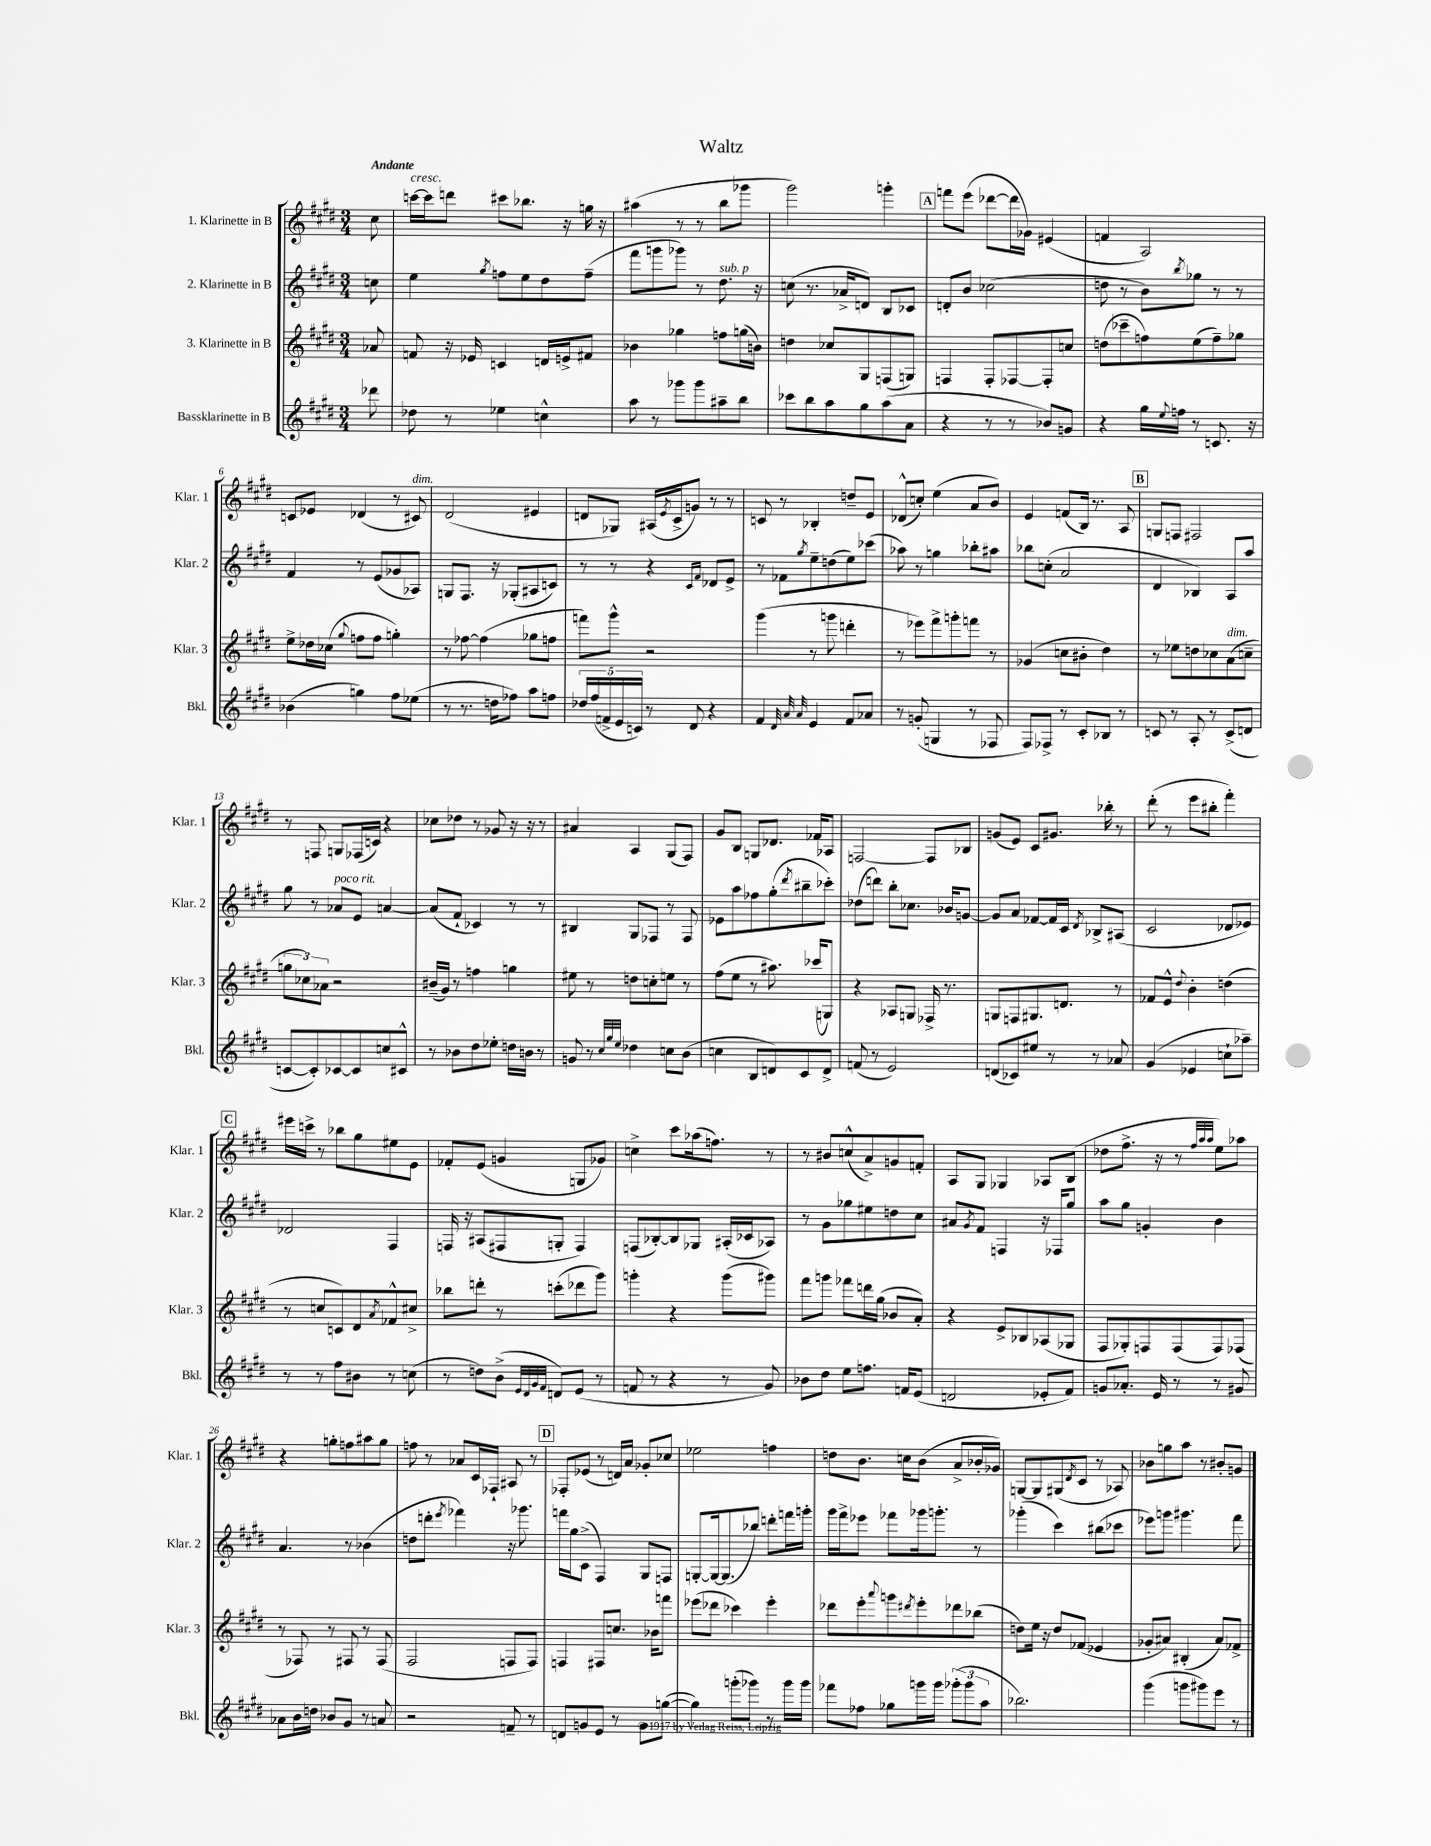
\header { title = "Waltz" }
<<
\new StaffGroup <<
\new Staff = "s0" \with { instrumentName = "1. Klarinette in B" shortInstrumentName = "Klar. 1" } {
    \clef treble \key e \major \numericTimeSignature \time 3/4 \partial 8 \tempo "Andante"
    cis''8 |
    c'''16~^\markup { \italic "cresc." } c'''16 d'''8 cis'''8 bes''8. r16 g''16 r16 |
    ais''4( r8 r8 b''8 ges'''8 |
    gis'''2) g'''4-. |
    \mark \markup { \box "A" } f'''8 e'''8( des'''8~ des'''16 ges'16) eis'4( |
    f'4 a2) |
    c'8 ees'8 des'4( r8 cis'8^\markup { \italic "dim." }) |
    dis'2( eis'4 |
    d'8 ges8) ais16( \acciaccatura { e'8 } cis'16-> g'8) r8 r8 |
    c'8 r8 bes4-. d''8-- e'8 |
    des'8-^( c''8-.) e''4( a'8 b'8) |
    e'4 f'8( b16) r8. a8 |
    \mark \markup { \box "B" } g8 f8 fis2 |
    r8 f8 g8 fes16( c'16) r4 |
    ces''8 des''8 r8 ges'8 r16 r16 r8 |
    ais'4 a4 gis8( fis8) |
    gis'8 b8 g8 des'8. fes'16 aes8 |
    f2~ f8 bes8 |
    g'8( e'8) cis'8 gis'8. bes''16-. r8 |
    dis'''8-.( r8 e'''8 bis''8-. fis'''4-.) |
    \mark \markup { \box "C" } eis'''16 c'''16-> r8 bes''8 gis''8 eis''8 e'8 |
    fes'8-. e'8( g'4 g8 ges'8) |
    c''4-> cis'''8 aes''16( f''8.) r8 |
    r8 bis'8 c''8-^( a'8->) g'8 f'8-. |
    a8 gis8 ges4 aes8 b8( |
    des''8 fis''8.-> r16 r8 \grace { fis''32 a''32 a''32 } e''8) aes''8 |
    r4 g''8-. f''8 ais''8 g''8 |
    f''8 r8 aes'8 cis'16 fes16-! ais8 r8 |
    \mark \markup { \box "D" } fes8-. ees'8( r8 d'16) a'16 ges'8-. ces''8 |
    ees''2 f''4 |
    d''8 b'8. c''16 b'8( a'8-> bes'16-. ges'16) |
    g8~ g8 gis8( \acciaccatura { dis'8 } cis'8 r8 aes8) |
    bes'8 g''8 a''8 r8 bis'8-. g'8 \bar "|." |
}
\new Staff = "s1" \with { instrumentName = "2. Klarinette in B" shortInstrumentName = "Klar. 2" } {
    \clef treble \key e \major \numericTimeSignature \time 3/4 \partial 8
    c''8 |
    e''4 \acciaccatura { gis''8 } f''8 e''8 dis''8 f''8--( |
    fis'''8 g'''8 ges'''8) r8 dis''8.^\markup { \italic "sub. p" } r16 |
    c''8( r8. aes'16-> d'8) b8 ces'8 |
    \mark \markup { \box "A" } d'8-. b'8 ces''2( |
    d''8 r8 b'8) \acciaccatura { b''8 } ges''8 r8 r8 |
    fis'4 r8 e'8( ges'8 aes8) |
    g8 fis8. r16 ges8-.( ais8 c'8) |
    r8 r8 r4 \grace { cis'16 fis'16 } des'8 e'8-> |
    r8 fes'8 \acciaccatura { gis''8 } e''8-- d''8( e''8) ces'''8( |
    aes''8) r8 g''4 bes''8-. ais''8 |
    bes''8 c''8-.( a'2 |
    \mark \markup { \box "B" } dis'4 bes4) a8 a''8 |
    gis''8 r8 aes'8^\markup { \italic "poco rit." } e'8 a'4~ |
    a'8( fis'8-! ces'4) r8 r8 |
    bis4 gis8 fes8 r8 fes8 |
    ees'8 a''8 fes''8 gis''8-.( \acciaccatura { dis'''8 } bis''8-- ces'''8-.) |
    des''8( d'''8) b''8-. ces''8. bes'16 g'8~ |
    g'8 a'8 fes'8~ fes'16 cis'16 \acciaccatura { dis'8 } bes8-> ais8( |
    cis'2 des'8 ees'8) |
    \mark \markup { \box "C" } des'2 fis4 |
    f16 r16 ais8( fis8 g8-. fis4) |
    f8( bes8~-.) bes8 ges8 ais16-.( ces'16 aes8) |
    r8 gis'8 ges''8 eis''8 d''8 cis''8 |
    ais'8 \acciaccatura { gis'8 } fis'8 f4 r16 fes16 gis''8 |
    a''8 gis''8 g'4-. b'4 |
    a'4. r8 bes'4( |
    d''8 d'''8-. \acciaccatura { e'''8 } fes'''4) r16 ges'''8. |
    \mark \markup { \box "D" } f'''16 gis''16 cis'8->( fis4) gis8 f8 |
    g8~-. g16~ g8.( bes''8) d'''8-. f'''16 g'''16-. |
    gis'''16 fis'''16-> ees'''8 fes'''8 ges'''16 g'''8.-. r8 |
    ges'''4-.( cis'''4) bis''8( ces'''8 |
    ees'''8) g'''8 gis'''4. fis'''8 \bar "|." |
}
\new Staff = "s2" \with { instrumentName = "3. Klarinette in B" shortInstrumentName = "Klar. 3" } {
    \clef treble \key e \major \numericTimeSignature \time 3/4 \partial 8
    aes'8 |
    f'8 r16 ees'16 c'4 d'16 e'16-> fis'8 |
    bes'4 ges''4 f''8 g''16( b'16) |
    d''4 ces''8 gis8 f8( g8) |
    \mark \markup { \box "A" } f4 f8-. fes8~ fes8-. c''8 |
    d''8( ces'''8-- f''8) e''8( f''8--) ges''8 |
    e''8-> des''16 ces''16( \appoggiatura { gis''8 } f''8 f''8 g''4-.) |
    r8 fes''8~ fes''4( ges''8 f''8 |
    f'''8) gis'''8-^ r2 |
    gis'''4( r8 g'''8 d'''4-. |
    r8 ees'''8) fis'''8-> g'''8-. f'''8 r8 |
    ges'4( c''8 bis'8-. dis''4) |
    \mark \markup { \box "B" } r8 ees''8 d''8 ces''8 a'8^\markup { \italic "dim." }( c''8-- |
    \tuplet 3/2 { g''8 ces''8) aes'8 } r2 |
    bis'16--( gis'16) r8 f''4 g''4 |
    eis''8 r8 d''8 c''8-. e''8 r8 |
    fis''8( e''8 r8 ais''8.) ces'''16( g8) |
    r4 aes8 g8 fes16-> r8. |
    g8 f8 gis8. d'8. r8 |
    fes'8 e'8-^ \appoggiatura { dis''8 } b'4-. d''4( |
    \mark \markup { \box "C" } r8 c''8 c'8) dis'8 \acciaccatura { a'8 } fes'8-^ cis''8-> |
    bes''8 d'''8-. r8 c'''8-.( des'''8 gis'''8) |
    g'''4-. r4 g'''8( gis'''8) |
    fis'''8 g'''8 fes'''8 d'''16 gis''16( bes'8 a'8-.) |
    r4 e'8-> bes8 aes8( ges8 |
    fis8 ges8-.) f8 f8( f8) fes8( |
    r8 fes8) r8 fis8 r8 fis8( |
    fis2 f8 f8) |
    \mark \markup { \box "D" } f4 fis8 c''8. bes'16 f'''8 |
    ees'''8( des'''8 ces'''4) ees'''4-. |
    des'''8 e'''8-. \appoggiatura { a'''8 } g'''8 \acciaccatura { dis'''8 } e'''8-. des'''8 bes''8( |
    d''8) e''16 r16 d''8 fes'8( ees'4 |
    ges'8-. ais'8) bis4-.( ais'8) fes'8-> \bar "|." |
}
\new Staff = "s3" \with { instrumentName = "Bassklarinette in B" shortInstrumentName = "Bkl." } {
    \clef treble \key e \major \numericTimeSignature \time 3/4 \partial 8
    des'''8 |
    des''8 r8 ees''4 c''4-^ |
    a''8 r8 ges'''8 ges'''8 ais''8-- b''8 |
    ces'''8 b''8 a''8 gis''8 a''8( a'8 |
    \mark \markup { \box "A" } r4 r8 r8 bes'8) g'8 |
    r4 gis''16 \appoggiatura { e''8 } f''16 r8 c'8. r16 |
    bes'4( g''4) fis''8 ees''8( |
    r8 r8. d''16 fes''8) a''8 f''8 |
    \tuplet 5/4 { des''16 fis''16( f'16-> e'16 c'16) } r8 dis'8 r4 |
    fis'4 \grace { dis'32 a'32 a'32 } e'4 fis'8 aes'8 |
    r8 g'8-.( g4 r8 fes8 |
    fis8) fes8-> r8 cis'8-. bes8 r8 |
    \mark \markup { \box "B" } c'8 r8 a8-. r8 c'8->( d'8 |
    c'8~ c'8-.) ces'8~ ces'8 c''8 cis'8-^ |
    r8 bes'8 dis''8 ees''8-. d''16 b'16 r8 |
    g'8 r8 \grace { cis''32 gis''32 e''32 } des''4 c''8 b'8( |
    c''4 b8 d'8) cis'8 d'8-> |
    f'8( r8 e'2) |
    d'8( ces'8) eis''8 r8 r8 aes'8 |
    gis'4( ees'4 c''8-! aes''8--) |
    \mark \markup { \box "C" } r8 r8 fis''8 bis'8 r8 c''8( |
    r8 d''8) b'8->( \grace { e'32 dis'32 gis'32 fis'32 } d'8) e'8( r8 |
    f'8 r8 r4 r8 gis'8) |
    bes'8 dis''8 e''8 f''8. f'16 e'8( |
    d'2 ees'8-. fis'8) |
    g'8 aes'8.-. e'16 r8 r8 gis'8 |
    aes'8 b'16 d''16 bes'8 gis'8 r8 a'8 |
    r2 f'8-- r8 |
    \mark \markup { \box "D" } d'8 g'8 e'8 r8 g'8 g''8~( |
    g''4) g'''8-.( ges'''8) r8 ges'''16 ges'''16 |
    fes'''8 fes''8 ges''8 g'''16 g'''16 \tuplet 3/2 { ges'''8-.( ges'''8 a''8 } |
    bes''2.) |
    gis'''4( g'''8 gis'''8) e'''8 r8 \bar "|." |
}
>>
>>
